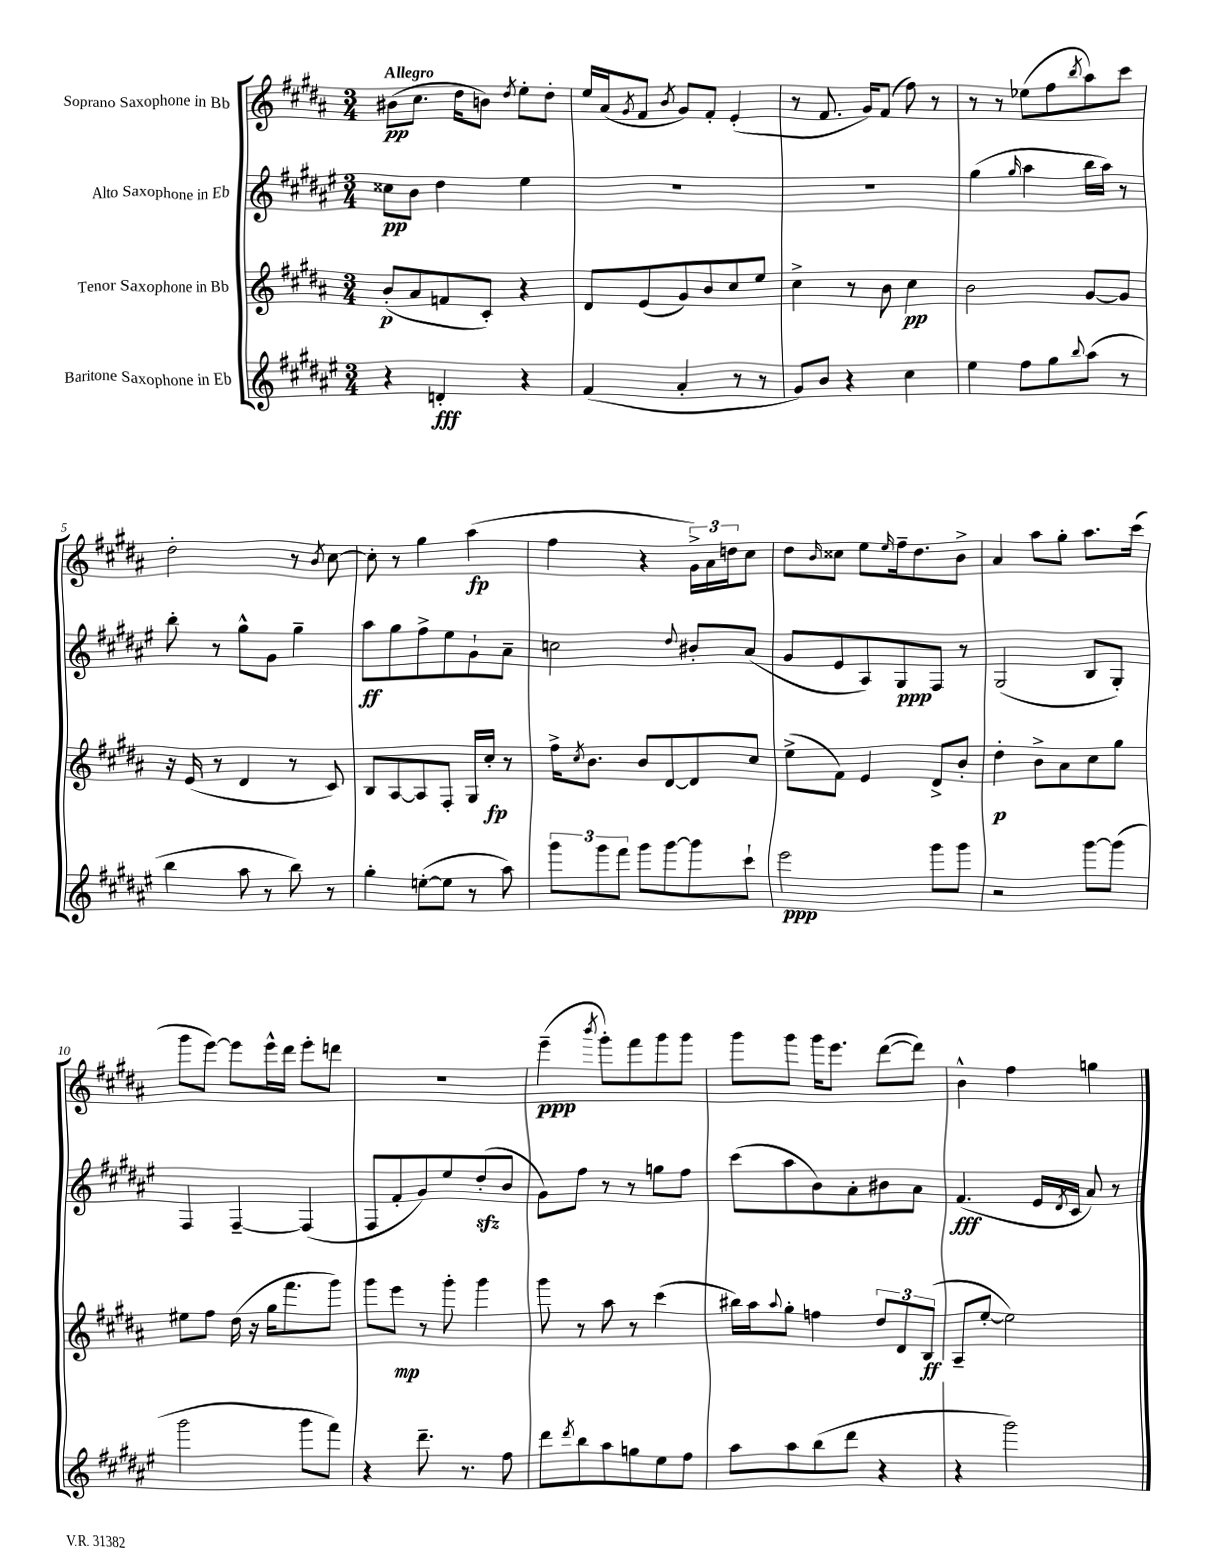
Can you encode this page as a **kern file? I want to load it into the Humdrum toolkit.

**kern	**kern	**kern	**kern
*staff4	*staff3	*staff2	*staff1
*clefG2	*clefG2	*clefG2	*clefG2
*k[f#c#g#d#a#e#]	*k[f#c#g#d#a#]	*k[f#c#g#d#a#e#]	*k[f#c#g#d#a#]
*M3/4	*M3/4	*M3/4	*M3/4
4r	(8b'	8cc##	(8b#
.	8a#	8b	8.cc#
4d'	8f	4dd#	.
.	.	.	16dd#
.	8c#')	.	8b)
.	.	.	8qdd#
4r	4r	4ee#	8ee'
.	.	.	8dd#'
=	=	=	=
(4f#	8d#	2.r	16ee
.	.	.	(16a#
.	.	.	8qg#
.	(8e	.	8f#
.	.	.	8qb
4a#'	8g#)	.	8g#)
.	8b	.	8f#'
8r	8cc#	.	(4e'
8r	8ee	.	.
=	=	=	=
8g#)	4cc#^	2.r	8r
8b	.	.	8.f#
4r	8r	.	.
.	.	.	16g#)
.	8b	.	(8f#
4cc#	4cc#	.	8ff#)
.	.	.	8r
=	=	=	=
4ee#	2b	(4gg#	8r
.	.	.	8r
.	.	16qqgg#	.
8ff#	.	4aa#	(8ee-
8gg#	.	.	8ff#
8qqbb	.	.	8qbb
(8aa#	[8g#	16bb	8aa#)
.	.	16aa#)	.
8r	8g#]	8r	8ccc#
=	=	=	=
4bb	16r	8bb'	2dd#'
.	(16e	.	.
.	8r	8r	.
8aa#	4d#	8gg#^^	.
8r	.	8g#	.
8bb)	8r	4gg#~	8r
.	.	.	8qb
8r	8c#)	.	[8cc#
=	=	=	=
4gg#'	8B	8aa#	8cc#']
.	[8A#	8gg#	8r
([8ee'	8A#]	8ff#^	4gg#
8ee]	8F#'	8ee#	.
8r	16G#	8g#`	(4aa#
.	16cc#'	.	.
8aa#)	8r	8a#~	.
=	=	=	=
12ggg#	16ff#^	2cc	4ff#
.	8qcc#	.	.
.	8.b	.	.
12ggg#	.	.	.
12fff#	.	.	.
8ggg#	8b	.	4r
[8ggg#	[8d#	.	.
.	.	8qqdd#	.
8ggg#]	8d#]	8b#'	24g#^)
.	.	.	24a#
.	.	.	24dd
8ccc#`	8cc#	(8a#	8cc#
=	=	=	=
2eee#	(8ee^	8g#	8dd#
.	.	.	16qqb
.	8f#)	8e#	8cc##
.	4e	8A#)	8ee
.	.	.	16qqee
.	.	8G#	16ff#~
.	.	.	8.dd#
8ggg#	8d#^	8F#	.
8ggg#	8b'	8r	8b^
=	=	=	=
2r	4dd#'	(2G#	4a#
.	8b^	.	8aa#
.	8a#	.	8gg#'
[8ggg#	8cc#	8B	8.aa#
(8ggg#]	8gg#	8G#')	.
.	.	.	(16ccc#
=	=	=	=
2ggg#	8ee#	4F#	8ggg#
.	8ff#	.	[8eee)
.	(16dd#	[4F#~	8eee]
.	16r	.	.
.	16gg#	.	16eee^^
.	8.fff#	.	16ddd#
8ggg#	.	(4F#]	8eee'
8fff#)	8ggg#)	.	8ddd
=	=	=	=
4r	8ggg#	8F#	2.r
.	8eee	8f#'	.
8.ddd#~	8r	8g#)	.
.	8ggg#'	8ee#	.
8.r	.	.	.
.	4ggg#	(8dd#'	.
8ff#	.	8b	.
=	=	=	=
8ddd#	8ggg#	8g#)	(4eee~
8qddd#	.	.	.
8bb	8r	8ff#	.
.	.	.	8qbbb
8aa#	8aa#	8r	8ggg#')
8gg	8r	8r	8fff#
8ee#	(4ccc#	8gg	8ggg#
8ff#	.	8ff#	8ggg#
=	=	=	=
8aa#	16bb#)	(8ccc#	8ggg#
.	16aa#	.	.
.	8qqaa#	.	.
8aa#	8gg#'	8aa#	8ggg#
(8bb	4ff	8b)	16ggg#
.	.	.	8.eee
8ddd#	.	8a#'	.
4r	12dd#	8b#	([8ddd#
.	12d#	.	.
.	.	8a#	8ddd#])
.	(12B	.	.
=	=	=	=
4r	8A#~	(4.f#	4b^^
.	[8ee'	.	.
2ggg#)	2ee])	.	4ff#
.	.	16e#	.
.	.	8qd#	.
.	.	16c#	.
.	.	8a#)	4gg
.	.	8r	.
==	==	==	==
*-	*-	*-	*-
